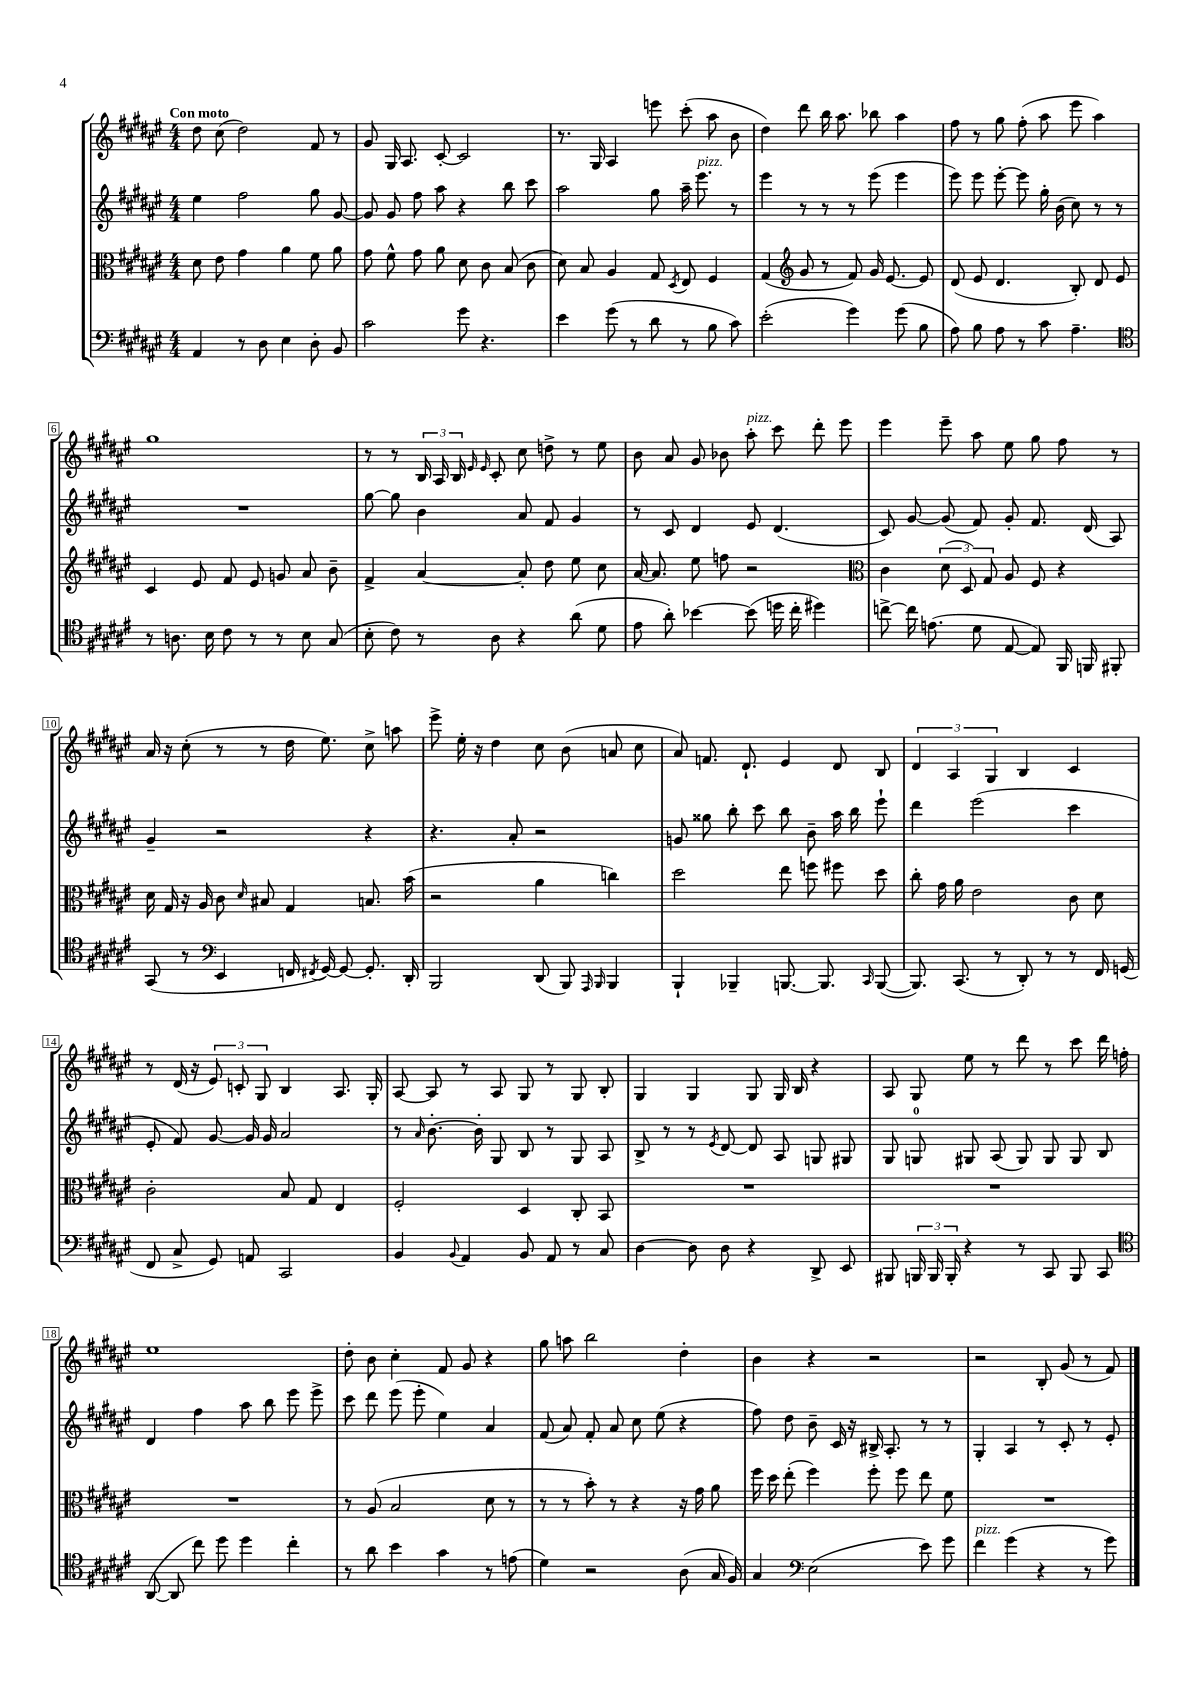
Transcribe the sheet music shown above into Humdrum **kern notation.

**kern	**kern	**kern	**kern
*part4	*part3	*part2	*part1
*staff4	*staff3	*staff2	*staff1
*clefF4	*clefC3	*clefG2	*clefG2
*k[f#c#g#d#a#e#]	*k[f#c#g#d#a#e#]	*k[f#c#g#d#a#e#]	*k[f#c#g#d#a#e#]
*M4/4	*M4/4	*M4/4	*M4/4
=1	=1	=1	=1
!	!	!	!LO:TX:a:B:t=Con moto
4AA#/	8d#\	4ee#\	8dd#\
.	8e#\	.	(8cc#\
8r	4g#\	2ff#\	2dd#\)
8D#\	.	.	.
4E#\	4a#\	.	.
8D#'\	8f#\	8gg#\	8f#/
8BB/	8a#\	[8g#/	8r
=2	=2	=2	=2
2c#\	8g#\	8g#/]	8g#/
.	8f#^^\	8g#/	16G#/
.	.	.	8.A#/
.	8g#\	8ff#\	.
.	8a#\	8aa#\	[8c#'/
8g#\	8d#\	4r	2c#/]
4.r	8c#\	.	.
.	(8B/	8bb\	.
.	8c#\	8ccc#\	.
=3	=3	=3	=3
4e#\	8d#\)	2aa#\	8.r
.	8B/	.	.
.	.	.	16G#/
(8g#\	4A#/	.	4A#/
8r	.	.	.
8d#\	8G#/	8gg#\	8eeen\
.	8qD#/	.	.
8r	8E#/	16aa#~\	(8ccc#'\
!	!	!LO:TX:a:i:t=pizz.	!
.	.	8.eee#\	.
8B\	4F#/	.	8aa#\
8c#\)	.	8r	8b\
=4	=4	=4	=4
(2e#'\	(4G#/	4eee#\	4dd#\)
*	*clefG2	*	*
.	8g#/	8r	8ddd#\
.	8r	8r	16bb\
.	.	.	8.aa#\
4g#\)	8f#/)	8r	.
.	16g#/	(8eee#\	8bb-X\
.	[8.e#/	.	.
(8g#\	.	4eee#\	4aa#\
8B\	8e#/]	.	.
=5	=5	=5	=5
8A#\)	(8d#/	8eee#\)	8ff#\
8B\	8e#/	8eee#\	8r
8A#\	4.d#/	[8eee#'\	8gg#\
8r	.	8eee#\]	(8ff#'\
8c#\	.	16gg#'\	8aa#\
.	.	(16b\	.
4.A#~\	8B'/)	8cc#\)	8eee#\
.	8d#/	8r	4aa#\)
.	8e#/	8r	.
!!LO:LB:g=z
=6	=6	=6	=6
*clefC4	*	*	*
8r	4c#/	1r	1gg#
8.An\	.	.	.
.	8e#/	.	.
16B\	.	.	.
8c#\	8f#/	.	.
8r	8e#/	.	.
8r	8gn/	.	.
8B\	8a#/	.	.
(8G#/	8b~\	.	.
=7	=7	=7	=7
8B'\	4f#^/	[8gg#\	8r
8c#\)	.	8gg#\]	8r
8r	[4a#/	4b\	24B/
.	.	.	24A#/
.	.	.	24B/
.	.	.	16qqe#/
.	.	.	16qqe#/
8A#\	.	.	8c#'/
4r	8a#'/]	8a#/	8cc#\
.	8dd#\	8f#/	8ddn^\
(8a#\	8ee#\	4g#/	8r
8d#\	8cc#\	.	8ee#\
=8	=8	=8	=8
8e#\	[16a#/	8r	8b\
.	8.a#/]	.	.
8a#'\)	.	8c#/	8a#/
[4b-X\	8ee#\	4d#/	8g#/
.	8ffn\	.	8b-X\
!	!	!	!LO:TX:a:i:t=pizz.
(8b-\]	2r	8e#/	8aa#'\
16ddn\	.	(4.d#/	8ccc#\
16cc#'\	.	.	.
4dd#X\)	.	.	8ddd#'\
.	.	.	8eee#\
=9	=9	=9	=9
*	*clefC3	*	*
[8ccn^\	4c#\	8c#/)	4eee#\
16cc\]	.	[8g#/	.
(8.en\	.	.	.
.	(12d#\	(8g#/]	8eee#~\
.	12D#/)	.	.
8d#\	.	8f#/)	8aa#\
.	12G#/	.	.
[8E#/	8A#/	8g#'/	8ee#\
8E#/])	8F#/	8.f#/	8gg#\
16FF#/	4r	.	8ff#\
16FFn/	.	(16d#/	.
8FF#X'/	.	8A#/)	8r
!!LO:LB:g=z
=10	=10	=10	=10
(8GG#/	16d#\	4g#~/	16a#/
.	16G#/	.	16r
8r	16r	.	(8cc#'\
.	16A#/	.	.
*clefF4	*	*	*
4EE#/	8c#\	2r	8r
.	16qqd#/	.	.
.	8B#X/	.	8r
16FFn/	4G#/	.	16dd#\
8qFF#X/	.	.	.
[16GG#/)	.	.	8.ee#\)
8GG#/_	.	.	.
8.GG#'/]	8.Bn/	4r	8cc#^\
.	.	.	8aan\
16DD#'/	(16b\	.	.
=11	=11	=11	=11
2BBB/	2r	4.r	8eee#^\
.	.	.	16ee#'\
.	.	.	16r
.	.	.	4dd#\
.	.	8a#'/	.
(8DD#/	4a#\	2r	8cc#\
8BBB/)	.	.	(8b\
16qqAAA#/	.	.	.
16qqBBB/	.	.	.
4BBB/	4ccn\)	.	8an/
.	.	.	8cc#\
=12	=12	=12	=12
4BBB`/	2dd#\	8gn/	8a#/)
.	.	8gg##X\	8.fn/
4BBB-X~/	.	8bb'\	.
.	.	.	8.d#`/
.	.	8ccc#\	.
[8.BBBn/	8ee#\	8bb\	4e#/
.	8ffn\	8b~\	.
8.BBB/]	.	.	.
.	8ff#X\	16aa#\	8d#/
.	.	16bb\	.
16qqCC#/	.	.	.
([8BBB/	8dd#\	8eee#`\	8B/
=13	=13	=13	=13
8.BBB/])	8cc#'\	4ddd#\	6d#/
.	16g#\	.	.
.	.	.	6A#/
(8.CC#/	16a#\	.	.
.	2e#\	(2eee#\	.
.	.	.	6G#/
8r	.	.	.
8DD#'/)	.	.	4B/
8r	.	.	.
8r	8c#\	4ccc#\	4c#/
16FF#/	8d#\	.	.
(16GGn/	.	.	.
!!LO:LB:g=z
=14	=14	=14	=14
8FF#/	2c#'\	8e#'/	8r
8C#^/	.	8f#/)	(16d#/
.	.	.	16r
8GG#/)	.	[8g#/	12e#/)
.	.	.	12cn'/
8AAn/	.	16g#/]	.
.	.	.	12G#/
.	.	16g#/	.
2CC#/	8B/	2a#/	4B/
.	8G#/	.	.
.	4E#/	.	8.A#/
.	.	.	16G#'/
=15	=15	=15	=15
4BB/	2F#'/	8r	[8A#/
.	.	16qqa#/	.
.	.	[8.b'\	8A#/]
8qqBB/	.	.	.
4AA#/	.	.	8r
.	.	16b'\]	.
.	.	8G#/	8A#/
8BB/	4D#/	8B/	8G#/
8AA#/	.	8r	8r
8r	8C#'/	8G#/	8G#/
8C#/	8BB/	8A#/	8B'/
=16	=16	=16	=16
[4D#\	1r	8B^/	4G#/
.	.	8r	.
8D#\]	.	8r	4G#/
.	.	8qe#/	.
8D#\	.	[8d#/	.
4r	.	8d#/]	8G#/
.	.	8A#/	16G#/
.	.	.	16B/
8DD#^/	.	8Gn/	4r
8EE#/	.	8G#X/	.
=17	=17	=17	=17
8BBB#X/	1r	8G#/	8A#/
24BBBn/	.	8Gn/	8G#/
24BBB/	.	.	.
24BBB'/	.	.	.
4r	.	8G#X/	8ee#\
.	.	(8A#/	8r
8r	.	8G#/)	8ddd#\
8CC#/	.	8G#/	8r
8BBB/	.	8G#/	8ccc#\
8CC#/	.	8B/	16ddd#\
.	.	.	16ffn'\
!!LO:LB:g=z
=18	=18	=18	=18
*clefC4	*	*	*
([8AA#/	1r	4d#/	1ee#
8AA#/]	.	.	.
8cc#\)	.	4ff#\	.
8dd#\	.	.	.
4dd#\	.	8aa#\	.
.	.	8bb\	.
4cc#'\	.	8eee#\	.
.	.	8eee#^\	.
=19	=19	=19	=19
8r	8r	8ccc#\	8dd#'\
8a#\	(8A#/	8ddd#\	8b\
4b\	2B/	(8eee#\	4cc#'\
.	.	8eee#'\	.
4g#\	.	4ee#\)	8f#/
.	.	.	8g#/
8r	8d#\	4a#/	4r
(8en\	8r	.	.
=20	=20	=20	=20
4d#\)	8r	(8f#/	8gg#\
.	8r	8a#/)	8aan\
2r	8b'\)	8f#'/	2bb\
.	8r	8a#/	.
.	4r	8cc#\	.
.	.	(8ee#\	.
(8A#\	16r	4r	4dd#'\
.	16g#\	.	.
16G#/	8a#\	.	.
16F#/)	.	.	.
=21	=21	=21	=21
4G#/	16ff#\	8ff#\)	4b\
.	16dd#\	.	.
.	(8ee#'\	8dd#\	.
*clefF4	*	*	*
(2E#\	4ff#\)	8b~\	4r
.	.	16c#/	.
.	.	16r	.
.	8ff#'\	16B#X^/	2r
.	.	8.A#'/	.
.	8ff#\	.	.
8e#\)	8ee#\	8r	.
8g#\	8f#\	8r	.
=22	=22	=22	=22
!LO:TX:a:i:t=pizz.	!	!	!
4f#\	1r	4G#'/	2r
(4g#\	.	4A#/	.
4r	.	8r	8B'/
.	.	8c#'/	(8g#/
8r	.	8r	8r
8g#\)	.	8e#'/	8f#/)
==	==	==	==
*-	*-	*-	*-
